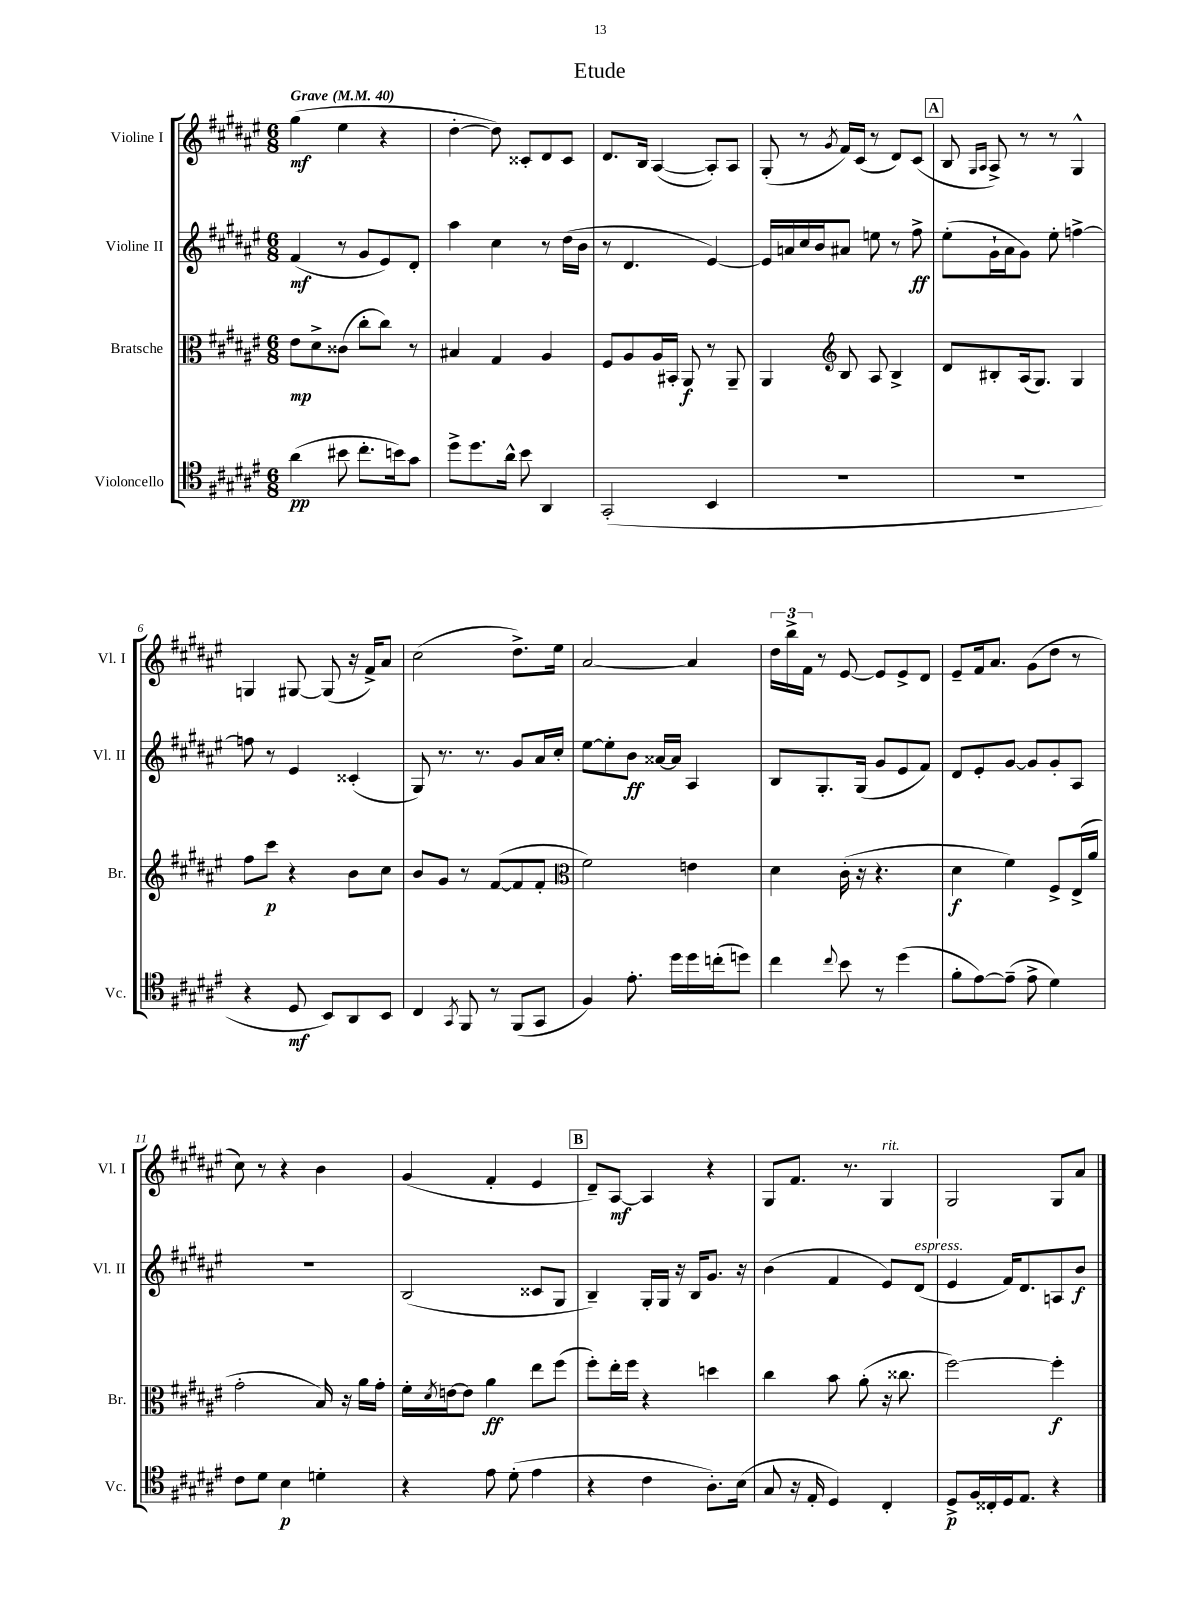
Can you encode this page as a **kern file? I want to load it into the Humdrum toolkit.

**kern	**dynam	**kern	**dynam	**kern	**dynam	**kern	**dynam
*part4	*part4	*part3	*part3	*part2	*part2	*part1	*part1
*staff4	*staff4	*staff3	*staff3	*staff2	*staff2	*staff1	*staff1
*I"Violoncello	*	*I"Bratsche	*	*I"Violine II	*	*I"Violine I	*
*I'Vc.	*	*I'Br.	*	*I'Vl. II	*	*I'Vl. I	*
*clefC4	*	*clefC3	*	*clefG2	*	*clefG2	*
*k[f#c#g#d#a#e#]	*	*k[f#c#g#d#a#e#]	*	*k[f#c#g#d#a#e#]	*	*k[f#c#g#d#a#e#]	*
*M6/8	*	*M6/8	*	*M6/8	*	*M6/8	*
*MM40	*	*MM40	*	*MM40	*	*MM40	*
=1	=1	=1	=1	=1	=1	=1	=1
!	!	!	!	!	!	!LO:TX:a:B:t=Grave	!
(4a#\	pp	8e#\L	mp	(4f#/	mf	(4gg#\	mf
.	.	8d#^\	.	.	.	.	.
8b#X\	.	(8c##X\J	.	8r	.	4ee#\	.
8.cc#'\L	.	8cc#'\L	.	8g#/L	.	.	.
.	.	8cc#\J)	.	8e#/)	.	4r	.
16bn\k)	.	.	.	.	.	.	.
8g#\J	.	8r	.	8d#'/J	.	.	.
=2	=2	=2	=2	=2	=2	=2	=2
8dd#^\L	.	4B#X/	.	4aa#\	.	[4dd#'\	.
8.dd#\	.	.	.	.	.	.	.
.	.	4G#/	.	4cc#\	.	8dd#\])	.
16a#^^\Jk	.	.	.	.	.	.	.
8b\	.	.	.	.	.	8c##X'/L	.
4AA#/	.	4A#/	.	8r	.	8d#/	.
.	.	.	.	(16dd#\LL	.	8c##/J	.
.	.	.	.	16b\JJ	.	.	.
=3	=3	=3	=3	=3	=3	=3	=3
(2GG#'/	.	8F#/L	.	8r	.	8.d#/L	.
.	.	8A#/	.	4.d#/	.	.	.
.	.	.	.	.	.	16B/Jk	.
.	.	16A#/L	.	.	.	([4A#/	.
.	.	16BB#X'/JJ	.	.	.	.	.
.	.	8AA#/	f	.	.	.	.
4BB/	.	8r	.	[4e#/)	.	8A#'/L])	.
.	.	8AA#~/	.	.	.	8A#/J	.
=4	=4	=4	=4	=4	=4	=4	=4
2.r	.	4AA#/	.	16e#/LL]	.	(8G#'/	.
.	.	.	.	16an/	.	.	.
.	.	.	.	16cc#/	.	8r	.
.	.	.	.	16b/J	.	.	.
*	*	*clefG2	*	*	*	*	*
.	.	.	.	.	.	8qg#/	.
.	.	8B/	.	8a#X/J	.	16f#/LL)	.
.	.	.	.	.	.	(16c#/JJ	.
.	.	8A#/	.	8een\	.	8r	.
.	.	4B^/	.	8r	.	8d#/L)	.
.	.	.	.	8ff#^\	ff	(8c#/J	.
!!LO:REH:place=s1:t=A
=5	=5	=5	=5	=5	=5	=5	=5
2.r	.	8d#/L	.	(8ee#'\L	.	8B/	.
.	.	.	.	.	.	16qqG#/LL	.
.	.	.	.	.	.	16qqA#/JJ	.
.	.	8B#X'/	.	16g#`\L	.	8A#^/)	.
.	.	.	.	16a#\J	.	.	.
.	.	(16A#/k	.	8g#\J)	.	8r	.
.	.	8.G#/J)	.	.	.	.	.
.	.	.	.	8ee#'\	.	8r	.
.	.	4G#/	.	[4ffn^\	.	4G#^^/	.
!!LO:LB:g=z
=6	=6	=6	=6	=6	=6	=6	=6
4r	.	8ff#\L	.	8ffn\]	.	4Gn/	.
.	.	8ccc#\J	p	8r	.	.	.
8D#/	mf	4r	.	4e#/	.	[8G#X/	.
8BB/L)	.	.	.	.	.	(8G#/]	.
8AA#/	.	8b\L	.	(4c##X'/	.	16r	.
.	.	.	.	.	.	16f#^/KL)	.
8BB/J	.	8cc#\J	.	.	.	8a#/J	.
=7	=7	=7	=7	=7	=7	=7	=7
4C#/	.	8b/L	.	8G#/)	.	(2cc#\	.
.	.	8g#/J	.	8.r	.	.	.
8qGG#/	.	.	.	.	.	.	.
8FF#/	.	8r	.	.	.	.	.
.	.	.	.	8.r	.	.	.
8r	.	([8f#/L	.	.	.	.	.
(8FF#/L	.	8f#/]	.	8g#/L	.	8.dd#^\L)	.
8GG#/J	.	8f#'/J	.	16a#/L	.	.	.
.	.	.	.	16cc#'/JJ	.	16ee#\Jk	.
=8	=8	=8	=8	=8	=8	=8	=8
*	*	*clefC3	*	*	*	*	*
4F#/)	.	2f#\)	.	[8ee#\L	.	[2a#/	.
.	.	.	.	8ee#'\]	.	.	.
8.e#'\	.	.	.	8b\J	ff	.	.
.	.	.	.	[16a##X/LL	.	.	.
16dd#\LL	.	.	.	16a##/JJ]	.	.	.
16dd#\	.	4en\	.	4A#/	.	4a#/]	.
(16ccn'\J	.	.	.	.	.	.	.
8ddn\J)	.	.	.	.	.	.	.
=9	=9	=9	=9	=9	=9	=9	=9
4cc#\	.	4d#\	.	8B/L	.	24dd#\LL	.
.	.	.	.	.	.	24bb^\	.
.	.	.	.	.	.	24f#\JJ	.
.	.	.	.	8.G#'/	.	8r	.
8qqcc#/	.	.	.	.	.	.	.
8b\	.	(16c#'\	.	.	.	[8e#/	.
.	.	16r	.	(16G#/Jk	.	.	.
8r	.	4.r	.	8g#/L	.	8e#/L]	.
(4dd#\	.	.	.	8e#/	.	8e#^/	.
.	.	.	.	8f#/J)	.	8d#/J	.
=10	=10	=10	=10	=10	=10	=10	=10
8f#'\L	.	4d#\	f	8d#/L	.	8e#~/L	.
[8e#\)	.	.	.	8e#'/	.	16f#/k	.
.	.	.	.	.	.	8.a#/J	.
(8e#~\J]	.	4f#\)	.	[8g#/J	.	.	.
8e#^\	.	.	.	8g#/L]	.	(8g#\L	.
4d#\)	.	8F#^/L	.	8g#'/	.	8dd#\J	.
.	.	(16E#^/L	.	8A#/J	.	8r	.
.	.	16a#/JJ	.	.	.	.	.
!!LO:LB:g=z
=11	=11	=11	=11	=11	=11	=11	=11
8c#\L	.	2g#'\	.	2.r	.	8cc#\)	.
8d#\J	.	.	.	.	.	8r	.
4B\	p	.	.	.	.	4r	.
4dn'\	.	16B/)	.	.	.	4b\	.
.	.	16r	.	.	.	.	.
.	.	16a#\LL	.	.	.	.	.
.	.	16g#'\JJ	.	.	.	.	.
=12	=12	=12	=12	=12	=12	=12	=12
4r	.	16f#'\LL	.	(2B/	.	(4g#/	.
.	.	8qd#/	.	.	.	.	.
.	.	[16en\J	.	.	.	.	.
.	.	8e\J]	.	.	.	.	.
8e#\	.	4a#\	ff	.	.	4f#'/	.
(8d#'\	.	.	.	.	.	.	.
4e#\	.	8ee#\L	.	8c##X/L	.	4e#/	.
.	.	(8ff#\J	.	8G#/J	.	.	.
!!LO:REH:place=s1:t=B
=13	=13	=13	=13	=13	=13	=13	=13
4r	.	8ff#'\L)	.	4B~/)	.	8d#~/L)	.
.	.	16ee#'\L	.	.	.	[8A#/J	mf
.	.	16ff#\JJ	.	.	.	.	.
4c#\	.	4r	.	16G#'/LL	.	4A#/]	.
.	.	.	.	16G#/JJ	.	.	.
.	.	.	.	16r	.	.	.
.	.	.	.	16B/KL	.	.	.
8.A#'\L)	.	4ddn\	.	8.g#/J	.	4r	.
(16B\Jk	.	.	.	16r	.	.	.
=14	=14	=14	=14	=14	=14	=14	=14
8G#/	.	4cc#\	.	(4b\	.	8G#/L	.
16r	.	.	.	.	.	8.f#/J	.
16E#'/	.	.	.	.	.	.	.
4D#/)	.	8b\	.	4f#/	.	.	.
.	.	.	.	.	.	8.r	.
.	.	(8a#'\	.	.	.	.	.
!	!	!	!	!	!	!LO:TX:a:i:t=rit.	!
4C#'/	.	16r	.	8e#/L)	.	4G#/	.
.	.	8.cc##X\	.	.	.	.	.
!	!	!	!	!LO:TX:a:i:t=espress.	!	!	!
.	.	.	.	(8d#/J	.	.	.
=15	=15	=15	=15	=15	=15	=15	=15
8D#^/L	p	[2ff#\)	.	4e#/	.	2G#/	.
16F#/L	.	.	.	.	.	.	.
16C##X'/	.	.	.	.	.	.	.
16D#/J	.	.	.	16f#/KL)	.	.	.
8.E#/J	.	.	.	8.d#/	.	.	.
4r	.	4ff#'\]	f	8An/	.	8G#/L	.
.	.	.	.	8b/J	f	8a#/J	.
==	==	==	==	==	==	==	==
*-	*-	*-	*-	*-	*-	*-	*-
